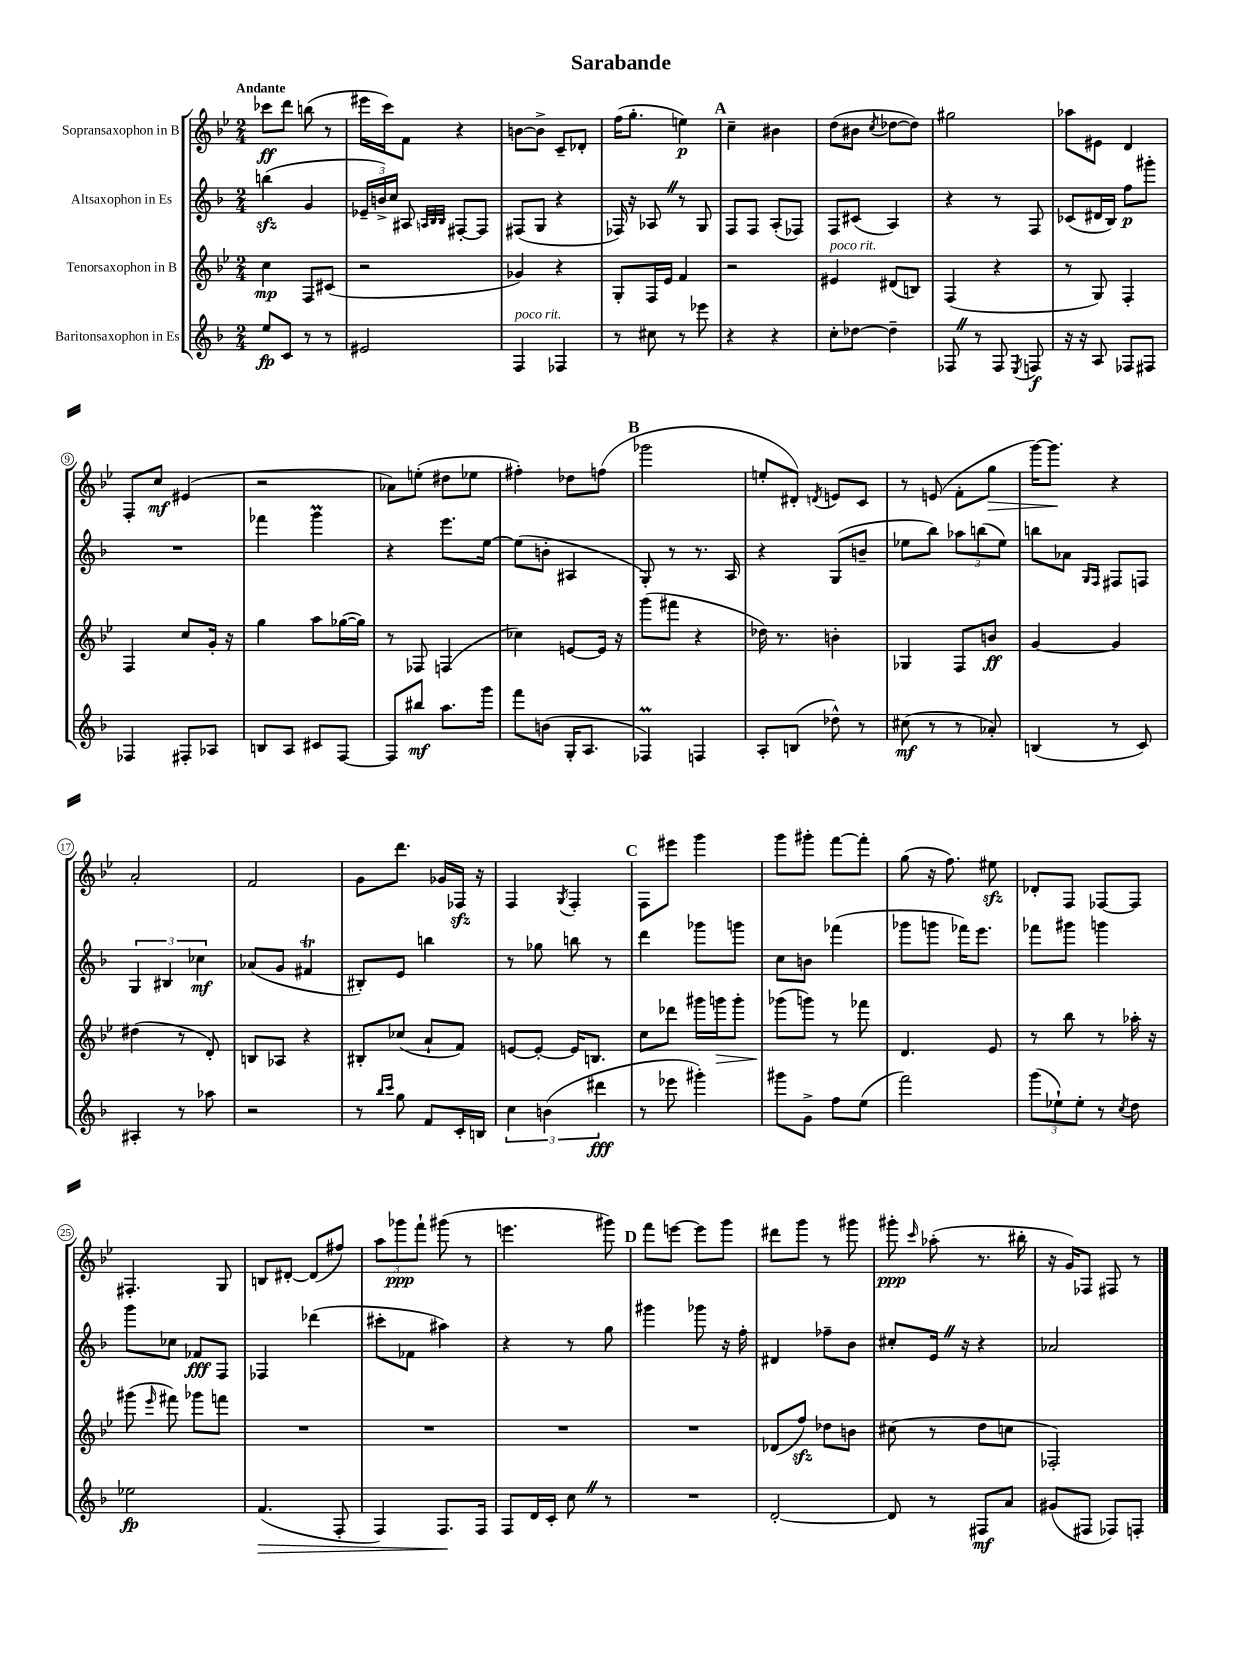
\header { title = "Sarabande" }
<<
\new StaffGroup <<
\new Staff = "s0" \with { instrumentName = "Sopransaxophon in B" } {
    \clef treble \key bes \major \numericTimeSignature \time 2/4 \tempo "Andante"
    \autoBeamOff ces'''8[\ff d'''8] b''8( r8 |
    eis'''16[ c'''16) f'8] r4 |
    b'8[~ b'8]-> c'8[-- des'8]-. |
    f''16[( g''8.]-. e''4\p) |
    \mark \markup { \bold "A" } c''4-- bis'4 |
    d''8[( bis'8] \acciaccatura { c''8 } des''8[~ des''8]) |
    gis''2 |
    aes''8[ eis'8] d'4 |
    f8[-. c''8]\mf eis'4( |
    r2 |
    aes'8[) e''8]-.( dis''8[ ees''8] |
    fis''4-.) des''8[ f''8]( |
    \mark \markup { \bold "B" } ges'''2 |
    e''8[-. dis'8]-.) \acciaccatura { d'8 } e'8[ c'8] |
    r8 e'8( f'8[-. g''8]\> |
    g'''16[~) g'''8.]\! r4 |
    a'2-. |
    f'2 |
    g'8[ d'''8.] ges'16[ fes16]\sfz r16 |
    f4 \acciaccatura { g8 } f4-. |
    \mark \markup { \bold "C" } f8[ eis'''8] g'''4 |
    g'''8[ gis'''8]-. f'''8[~ f'''8]-. |
    g''8( r16 f''8.) eis''8\sfz |
    des'8[-. f8] fes8[~ fes8] |
    fis4.-. g8 |
    b8[ dis'8]~-. dis'8[( fis''8]) |
    \tuplet 3/2 { a''8[ ges'''8\ppp f'''8]-! } gis'''8( r8 |
    e'''4. gis'''8) |
    \mark \markup { \bold "D" } f'''8[ e'''8]~ e'''8[ g'''8] |
    dis'''8[ g'''8] r8 gis'''8 |
    gis'''8-.\ppp \grace { c'''16 } aes''8-.( r8. bis''16-. |
    r16 g'16[) fes8] fis8 r8 \bar "|." |
}
\new Staff = "s1" \with { instrumentName = "Altsaxophon in Es" } {
    \clef treble \key f \major \numericTimeSignature \time 2/4
    \autoBeamOff b''4\sfz( g'4 |
    \tuplet 3/2 { ees'16[-- b'16->) c''16] } ais8 \grace { a32[ bes32 bes32] } fis8[~-. fis8] |
    fis8[( g8] r4 |
    fes16) r16 aes8 \once \override BreathingSign.text = \markup { \musicglyph "scripts.caesura.straight" } \breathe r8 g8 |
    \mark \markup { \bold "A" } f8[ f8] a8[-.( fes8]) |
    f8[ cis'8]( a4) |
    r4 r8 f8 |
    ces'8[( dis'16 bes16]) f''8[\p gis'''8]-. |
    R2 |
    fes'''4 g'''4\prall |
    r4 e'''8.[ e''16]~ |
    e''8[( b'8]-. ais4 |
    \mark \markup { \bold "B" } g8-.) r8 r8. a16 |
    r4 g8[( b'8]-- |
    ees''8[ bes''8]) \tuplet 3/2 { aes''8[ b''8( ees''8]) } |
    b''8[ aes'8] \grace { g16[ f16] } fis8[ f8] |
    \tuplet 3/2 { g4 bis4 ces''4\mf } |
    aes'8[( g'8] fis'4\trill |
    bis8[-.) e'8] b''4 |
    r8 ges''8 b''8 r8 |
    \mark \markup { \bold "C" } d'''4 ges'''8[ g'''8] |
    c''8[ b'8] fes'''4( |
    ges'''8[ g'''8] fes'''16[) e'''8.] |
    fes'''8[ gis'''8] g'''4 |
    g'''8[ ces''8] fes'8[\fff f8] |
    fes4 des'''4( |
    cis'''8[-. fes'8] ais''4) |
    r4 r8 g''8 |
    \mark \markup { \bold "D" } gis'''4 ges'''8 r16 f''16-. |
    dis'4 fes''8[-- bes'8] |
    cis''8[-. e'16] \once \override BreathingSign.text = \markup { \musicglyph "scripts.caesura.straight" } \breathe r16 r4 |
    aes'2 \bar "|." |
}
\new Staff = "s2" \with { instrumentName = "Tenorsaxophon in B" } {
    \clef treble \key bes \major \numericTimeSignature \time 2/4
    \autoBeamOff c''4\mp f8[ cis'8]( |
    r2 |
    ges'4) r4 |
    g8[-. f16 ees'16] f'4 |
    \mark \markup { \bold "A" } r2 |
    eis'4^\markup { \italic "poco rit." } dis'8[( b8]) |
    f4( r4 |
    r8 g8) f4-. |
    f4 c''8[ g'16]-. r16 |
    g''4 a''8[ ges''16~( ges''16]) |
    r8 fes8 f4( |
    ces''4) e'8[~ e'16] r16 |
    \mark \markup { \bold "B" } g'''8[( fis'''8] r4 |
    des''16) r8. b'4-. |
    ges4 f8[ b'8]\ff |
    g'4~ g'4 |
    dis''4( r8 d'8-.) |
    b8[ aes8] r4 |
    bis8[-. ces''8]( a'8[-! f'8]) |
    e'8[~ e'8]~-. e'16[ b8.] |
    \mark \markup { \bold "C" } c''8[ des'''8] gis'''16[ g'''16\> g'''8]-. |
    ges'''8[\!( g'''8]) r8 fes'''8 |
    d'4. ees'8 |
    r8 bes''8 r8 aes''16-. r16 |
    gis'''8( \grace { ees'''16 } fis'''8) ges'''8[ f'''8] |
    R2 |
    R2 |
    R2 |
    \mark \markup { \bold "D" } R2 |
    des'8[( f''8]\sfz) des''8[ b'8] |
    cis''8( r8 d''8[ c''8] |
    fes2-.) \bar "|." |
}
\new Staff = "s3" \with { instrumentName = "Baritonsaxophon in Es" } {
    \clef treble \key f \major \numericTimeSignature \time 2/4
    \autoBeamOff e''8[\fp c'8] r8 r8 |
    eis'2 |
    f4^\markup { \italic "poco rit." } fes4 |
    r8 cis''8 r8 ees'''8 |
    \mark \markup { \bold "A" } r4 r4 |
    c''8[-. des''8]~ des''4-- |
    fes8 \once \override BreathingSign.text = \markup { \musicglyph "scripts.caesura.straight" } \breathe r8 fes8 \acciaccatura { e8 } f8\f |
    r16 r16 a8 fes8[ fis8] |
    fes4 fis8[-. aes8] |
    b8[ a8] cis'8[ f8]~ |
    f8[ bis''8]\mf a''8.[ g'''16] |
    f'''8[ b'8]( g16[-. a8.] |
    \mark \markup { \bold "B" } fes4\prall) f4 |
    a8[-. b8]( des''8-^) r8 |
    cis''8\mf( r8 r8 aes'8-.) |
    b4( r8 c'8) |
    ais4-. r8 aes''8 |
    r2 |
    r8 \grace { bes''16[ c'''16] } g''8 f'8[ c'16-. b16] |
    \tuplet 3/2 { c''4 b'4( dis'''4\fff } |
    \mark \markup { \bold "C" } r8 ees'''8 gis'''4-.) |
    gis'''8[ g'8]-> f''8[ e''8]( |
    f'''2) |
    \tuplet 3/2 { g'''8[( ees''8-!) ees''8]-. } r8 \acciaccatura { c''8 } d''8 |
    ees''2\fp |
    f'4.\>( f8-. |
    f4) f8.[\! f16] |
    f8[ d'16 c'16]-. c''8 \once \override BreathingSign.text = \markup { \musicglyph "scripts.caesura.straight" } \breathe r8 |
    \mark \markup { \bold "D" } R2 |
    d'2~-. |
    d'8 r8 fis8[\mf a'8] |
    gis'8[( fis8] fes8[) f8]-. \bar "|." |
}
>>
>>
\layout { \context { \Score \override BarNumber.stencil = #(make-stencil-circler 0.1 0.3 ly:text-interface::print) } }
